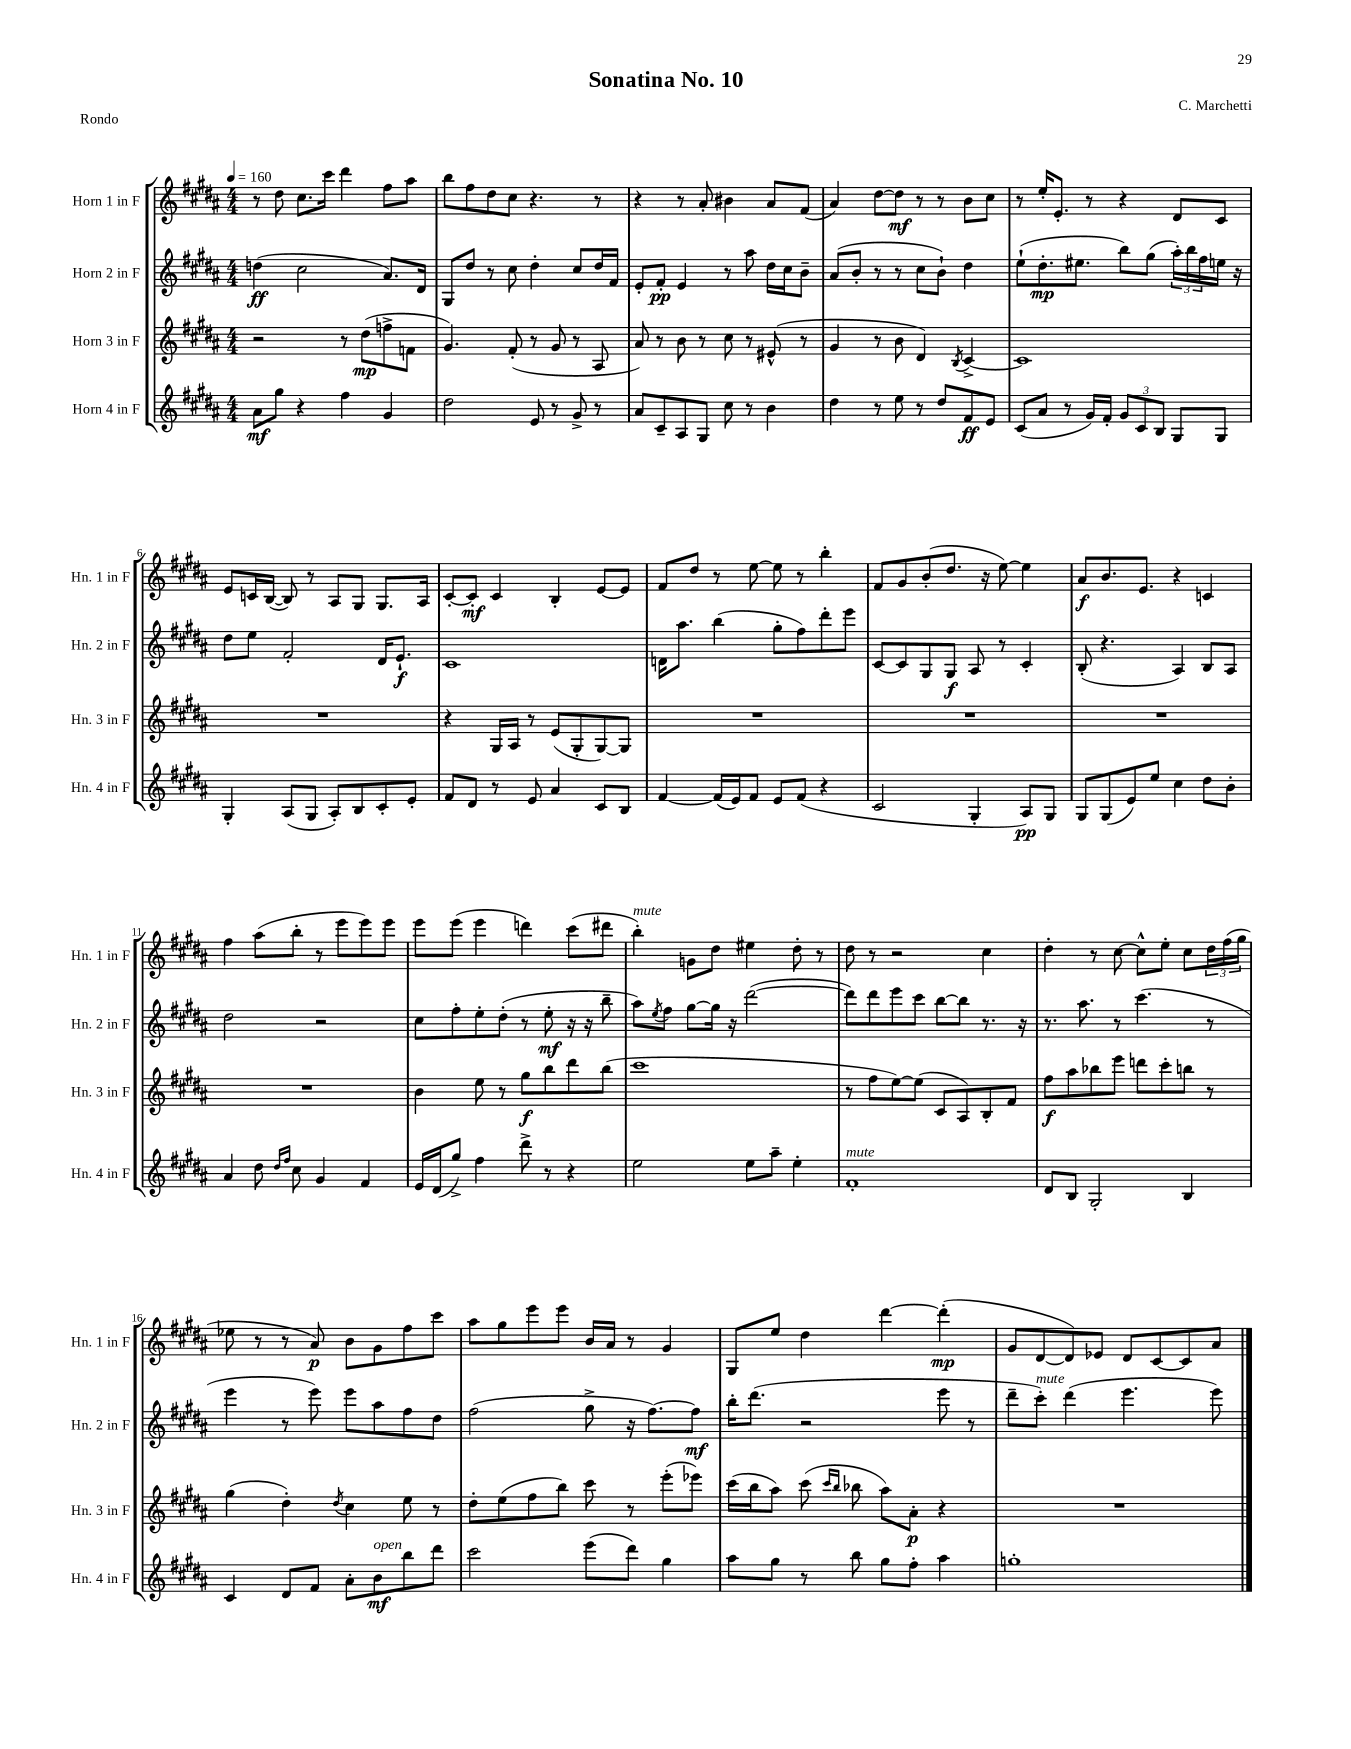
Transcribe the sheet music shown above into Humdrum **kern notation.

**kern	**kern	**kern	**kern
*staff4	*staff3	*staff2	*staff1
*clefG2	*clefG2	*clefG2	*clefG2
*k[f#c#g#d#a#]	*k[f#c#g#d#a#]	*k[f#c#g#d#a#]	*k[f#c#g#d#a#]
*M4/4	*M4/4	*M4/4	*M4/4
*MM160	*MM160	*MM160	*MM160
8a#	2r	(4dd	8r
8gg#	.	.	8dd#
4r	.	2cc#	8.cc#
.	.	.	16ccc#
4ff#	8r	.	4ddd#
.	(8dd#	.	.
4g#	8ff^	8.a#)	8ff#
.	8f	.	8aa#
.	.	16d#	.
=	=	=	=
2dd#	4.g#)	8G#	8bb
.	.	8dd#	8ff#
.	.	8r	8dd#
.	(8f#'	8cc#	8cc#
8e	8r	4dd#'	4.r
8r	8g#	.	.
8g#^	8r	8cc#	.
8r	8A#	16dd#	8r
.	.	16f#	.
=	=	=	=
8a#	8a#)	8e'	4r
8c#~	8r	8f#'	.
8A#	8b	4e	8r
8G#	8r	.	8a#'
8cc#	8cc#	8r	4b#
8r	8r	8aa#	.
4b	(8e#^^	16dd#	8a#
.	.	16cc#	.
.	8r	8b~	(8f#
=	=	=	=
4dd#	4g#	(8a#	4a#)
.	.	8b'	.
8r	8r	8r	[8dd#
8ee	8b	8r	8dd#]
8r	4d#)	8cc#	8r
8dd#	.	8b`)	8r
.	8qB	.	.
8f#	[4c#^	4dd#	8b
8e	.	.	8cc#
=	=	=	=
(8c#	1c#]	(8ee`	8r
8a#	.	8.dd#'	16ee'
.	.	.	8.e'
8r	.	.	.
.	.	8.ee#	.
16g#)	.	.	8r
16f#'	.	.	.
12g#	.	8bb)	4r
12c#	.	.	.
.	.	(8gg#	.
12B	.	.	.
8G#	.	24aa#')	8d#
.	.	24bb	.
.	.	24ff#	.
8G#	.	16ee	8c#
.	.	16r	.
=	=	=	=
4G#'	1r	8dd#	8e
.	.	8ee	16c
.	.	.	([16B
(8A#	.	2f#'	8B])
8G#	.	.	8r
8A#')	.	.	8A#
8B	.	.	8G#
8c#'	.	16d#	8.G#
.	.	8.e`	.
8e'	.	.	.
.	.	.	16A#
=	=	=	=
8f#	4r	1c#	[8c#'
8d#	.	.	8c#']
8r	16G#	.	4c#
.	16A#	.	.
8e	8r	.	.
4a#	(8e	.	4B'
.	8G#'	.	.
8c#	[8G#)	.	[8e
8B	8G#]	.	8e]
=	=	=	=
[4f#	1r	16d	8f#
.	.	8.aa#	.
.	.	.	8dd#
(16f#]	.	(4bb	8r
16e)	.	.	.
8f#	.	.	[8ee
8e	.	8gg#'	8ee]
(8f#	.	8ff#)	8r
4r	.	8ddd#'	4bb'
.	.	8eee	.
=	=	=	=
2c#	1r	[8c#	8f#
.	.	8c#]	8g#
.	.	8G#	(8b'
.	.	8G#	8.dd#
4G#'	.	8A#	.
.	.	.	16r
.	.	8r	[8ee)
8A#)	.	4c#'	4ee]
8G#	.	.	.
=	=	=	=
8G#	1r	(8B'	8a#
(8G#	.	4.r	8.b
8e)	.	.	.
.	.	.	8.e
8ee	.	.	.
4cc#	.	4A#)	4r
8dd#	.	8B	4c
8b'	.	8A#	.
=	=	=	=
4a#	1r	2dd#	4ff#
8dd#	.	.	(8aa#
16qqdd#	.	.	.
16qqff#	.	.	.
8cc#	.	.	8bb'
4g#	.	2r	8r
.	.	.	8eee
4f#	.	.	8eee)
.	.	.	8eee
=	=	=	=
16e	4b	8cc#	8eee
(16d#	.	.	.
8gg#^)	.	8ff#'	(8eee
4ff#	8ee	8ee'	4eee
.	8r	(8dd#'	.
8ddd#^	8gg#	8r	4ddd)
8r	8bb	8ee'	.
4r	8ddd#	16r	(8ccc#
.	.	16r	.
.	(8bb	8bb~	8ddd#
=	=	=	=
2ee	1ccc#	8aa#)	4bb')
.	.	8qee	.
.	.	8ff#	.
.	.	[8gg#	8g
.	.	16gg#]	8dd#
.	.	16r	.
8ee	.	([2ddd#	4ee#
8aa#~	.	.	.
4ee'	.	.	8dd#'
.	.	.	8r
=	=	=	=
1f#'	8r	8ddd#])	8dd#
.	8ff#	8ddd#	8r
.	[8ee)	8eee	2r
.	(8ee]	8ccc#	.
.	8c#	[8bb	.
.	8A#)	8bb]	.
.	8B'	8.r	4cc#
.	8f#	.	.
.	.	16r	.
=	=	=	=
8d#	8ff#	8.r	4dd#'
8B	8aa#	.	.
.	.	8.aa#	.
2G#'	8bb-	.	8r
.	8eee	8r	[8cc#
.	8ddd	(4.ccc#	8cc#^^]
.	8ccc#'	.	8ee'
4B	8bb	.	8cc#
.	8r	8r	24dd#
.	.	.	(24ff#
.	.	.	24gg#
=	=	=	=
4c#	(4gg#	4eee	8ee-
.	.	.	8r
8d#	4dd#')	8r	8r
8f#	.	8eee)	8a#)
.	8qdd#	.	.
8a#'	4cc#	8eee	8b
8b	.	8aa#	8g#
8bb	8ee	8ff#	8ff#
8ddd#	8r	8dd#	8ccc#
=	=	=	=
2ccc#	8dd#'	(2ff#	8aa#
.	(8ee	.	8gg#
.	8ff#	.	8eee
.	8bb)	.	8eee
(8eee	8ccc#	8gg#^	16b
.	.	.	16a#
8ddd#)	8r	16r	8r
.	.	[8.ff#)	.
4gg#	(8eee'	.	4g#
.	8eee-)	8ff#]	.
=	=	=	=
8aa#	(16ccc#	16bb'	8G#
.	16bb	(8.ddd#	.
8gg#	8aa#)	.	8ee
8r	(8ccc#	2r	4dd#
.	16qqccc#	.	.
.	16qqbb	.	.
8bb	8bb-	.	.
8gg#	8aa#)	.	[4ddd#
8ff#'	8a#'	.	.
4aa#	4r	8eee	(4ddd#']
.	.	8r	.
=	=	=	=
1gg'	1r	8ddd#~	8g#
.	.	8ccc#')	[8d#
.	.	(4ddd#	8d#])
.	.	.	8e-
.	.	4.eee	8d#
.	.	.	[8c#
.	.	.	8c#]
.	.	8eee)	8a#
==	==	==	==
*-	*-	*-	*-
